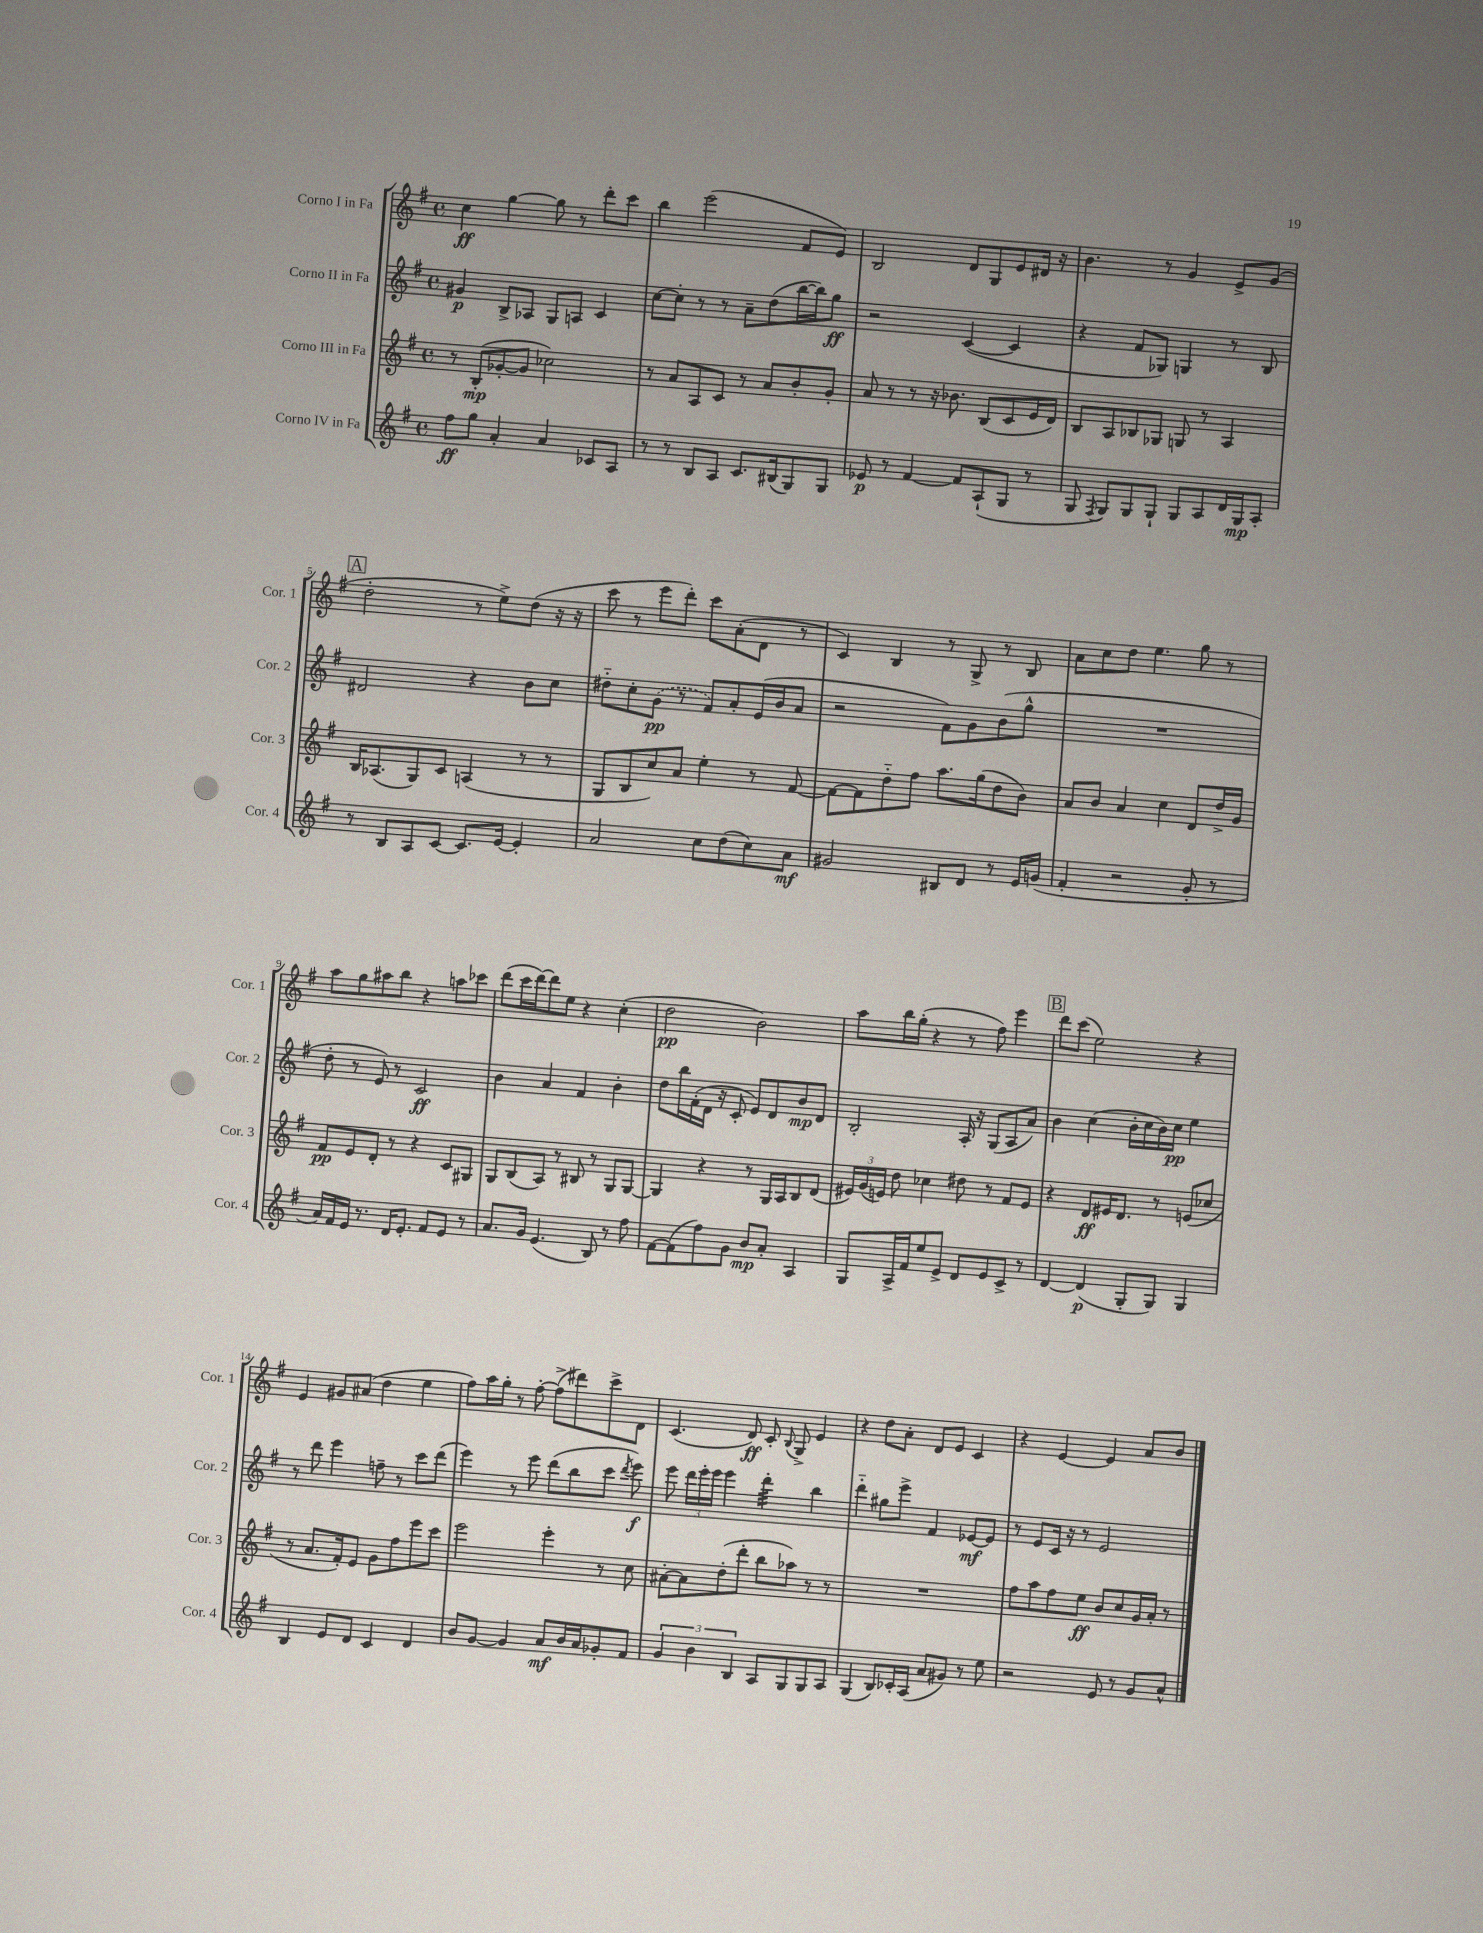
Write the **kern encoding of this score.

**kern	**kern	**kern	**kern
*staff4	*staff3	*staff2	*staff1
*clefG2	*clefG2	*clefG2	*clefG2
*k[f#]	*k[f#]	*k[f#]	*k[f#]
*M4/4	*M4/4	*M4/4	*M4/4
*met(c)	*met(c)	*met(c)	*met(c)
8ff#	8r	4g#	4cc
8gg	(8B'	.	.
4a'	[8g-'	8B^	[4gg
.	8g-]	8A-	.
4a	2cc-)	8G	8gg]
.	.	8A	8r
8c-	.	4c	8ddd'
8A	.	.	8ccc
=	=	=	=
8r	8r	[8cc	4bb
8r	8a	8cc']	.
8B	8A	8r	(2eee
8A	8c	8r	.
8.c	8r	8a~	.
.	8a	(8dd	.
(16B#	.	.	.
8G)	8b'	[16bb	8f#
.	.	16bb])	.
8G	8g'	8gg	8e)
=	=	=	=
8e-	8a	2r	2B
8r	8r	.	.
[4f#	8r	.	.
.	16r	.	.
.	8.b-	.	.
8f#]	.	([4c	8d
(8A`	(8B	.	8G
8G	8c	4c]	8e
8r	16e	.	16d#
.	16d)	.	16r
=	=	=	=
8G	8B	4r	4.b
8qF#	.	.	.
8G)	8A	.	.
8G	8B-	8f#	.
8G`	8G-	8G-)	8r
8G	8G	4G	4g
8A	8r	.	.
16d	4A	8r	8e^
16G	.	.	.
8A'	.	8B	(8g
=	=	=	=
8r	16B	2d#	2dd'
.	(8.A-	.	.
8B	.	.	.
8A	8G)	.	.
[8c	8c	.	.
8.c]	(4A	4r	8r
.	.	.	8ee^)
[16e	.	.	.
4e']	8r	8b	(8dd
.	8r	8cc	16r
.	.	.	16r
=	=	=	=
2a	8G	8dd#'~	8ccc
.	8B	8cc'	8r
.	8cc)	(8g	8eee
.	8a	8r	8ddd')
8cc	4ee'	8f#)	8ccc
(8dd	.	8a'	(8a'
8cc)	8r	(16e	8d
.	.	16b	.
8a	[8f#	8a	8r
=	=	=	=
2g#	8f#_	2r	4c)
.	8f#]	.	.
.	8dd'~	.	4B
.	8ff#	.	.
8B#	8.aa	8f#)	8r
8d	.	8g	8G^
.	(16gg	.	.
8r	8dd	(8b	8r
16e	8b)	8gg^^	8B
(16g	.	.	.
=	=	=	=
4f#'	8a	1r	8a
.	8b	.	8cc
2r	4a	.	8dd
.	.	.	4.ee
.	4cc	.	.
8g'	8d	.	8gg
8r	16dd^	.	8r
.	16g	.	.
=	=	=	=
16a)	8f#	8dd'	8aa
16f#	.	.	.
16e	8e	8r	8gg
8.r	.	.	.
.	8d'	8e)	8aa#
16d	8r	8r	8bb
8.e'	.	.	.
.	4r	2c	4r
8f#	.	.	.
8e	8c	.	8aa
8r	8G#	.	8ccc-
=	=	=	=
8.a	8G	4b	(8ddd
.	(8B	.	16ccc
16g	.	.	[16ddd)
(4.e	8A)	4a	8ddd]
.	8r	.	8ee
.	8B#	4f#	4r
8B)	8r	.	.
8r	8G	4b'	(4cc'
8ff#	[8G	.	.
=	=	=	=
[8f#	4G]	8dd	2dd
(8f#]	.	16bb	.
.	.	(16f#'	.
8ff#)	4r	16d	.
.	.	16r	.
8g	.	8c'	.
8b	8r	8e)	2b)
8a'	16G	8d	.
.	16A	.	.
4A	8B	8b	.
.	(8d	8d	.
=	=	=	=
8G	24e#)	2B'	8aa
.	(24g	.	.
.	24e)	.	.
16A^	8dd	.	16bb
16f#	.	.	(16gg'
8ee	4cc-	.	4r
8e^	.	.	.
8d	8dd#	16A'	8r
.	.	16r	.
8e	8r	(8G	8ff#)
8c^	8f#	8A	4eee
8r	8e	8a)	.
=	=	=	=
[4d	4r	4b	8ddd
.	.	.	(8ccc
(4d]	8d	(4cc	2ee)
.	16e#	.	.
.	8.d	.	.
8G'	.	16b'	.
.	.	16cc	.
8G)	8r	16b)	.
.	.	16cc	.
4G	(8e	4ee	4r
.	8cc-	.	.
=	=	=	=
4B	8r	8r	4e
.	8.a	8ddd	.
8e	.	4eee	8g#
.	16f#')	.	.
8d	8e	.	(8a#
4c	8g	8ff~	4dd
.	8ff#	8r	.
4d	8eee	8ccc	4ee
.	8ccc	(8ddd	.
=	=	=	=
8b	2eee	4eee)	8ff#)
[8g	.	.	16aa
.	.	.	16gg'
4g]	.	8r	8r
.	.	8eee	[8ff#'
8a	4eee'	(8ddd	(8ff#^]
16b	.	8bb	8ddd#)
16a	.	.	.
8g-'	8r	8ccc	8ccc^
.	.	8qddd	.
8f#	8cc	8eee)	8d
=	=	=	=
6g	[8a#'	8eee	(4.c
.	8a#]	24ddd	.
6b	.	24eee'	.
.	.	24eee	.
.	(8dd'	4eee	.
6B	.	.	.
.	8ddd'	.	8d)
8A	8bb	4ddd'	8c'
.	.	.	8qqB
8G	8aa-)	.	8G^
8G	8r	4bb	4e
8A	8r	.	.
=	=	=	=
(4G	1r	4ddd'~	4r
8B)	.	8gg#	8dd
16c-'	.	8eee^	8a'
(16A	.	.	.
8a	.	4f#	8d
8g#)	.	.	8e
8r	.	[8e-	4c
8ee	.	8e-]	.
=	=	=	=
2r	8ff#	8r	4r
.	8aa	8e	.
.	8ff#	16c	[4e
.	.	16r	.
.	8ee	8r	.
8e	8b	2e	4e]
8r	8cc	.	.
8g	16g	.	8a
.	16a'	.	.
8a^^	8r	.	8b
==	==	==	==
*-	*-	*-	*-
